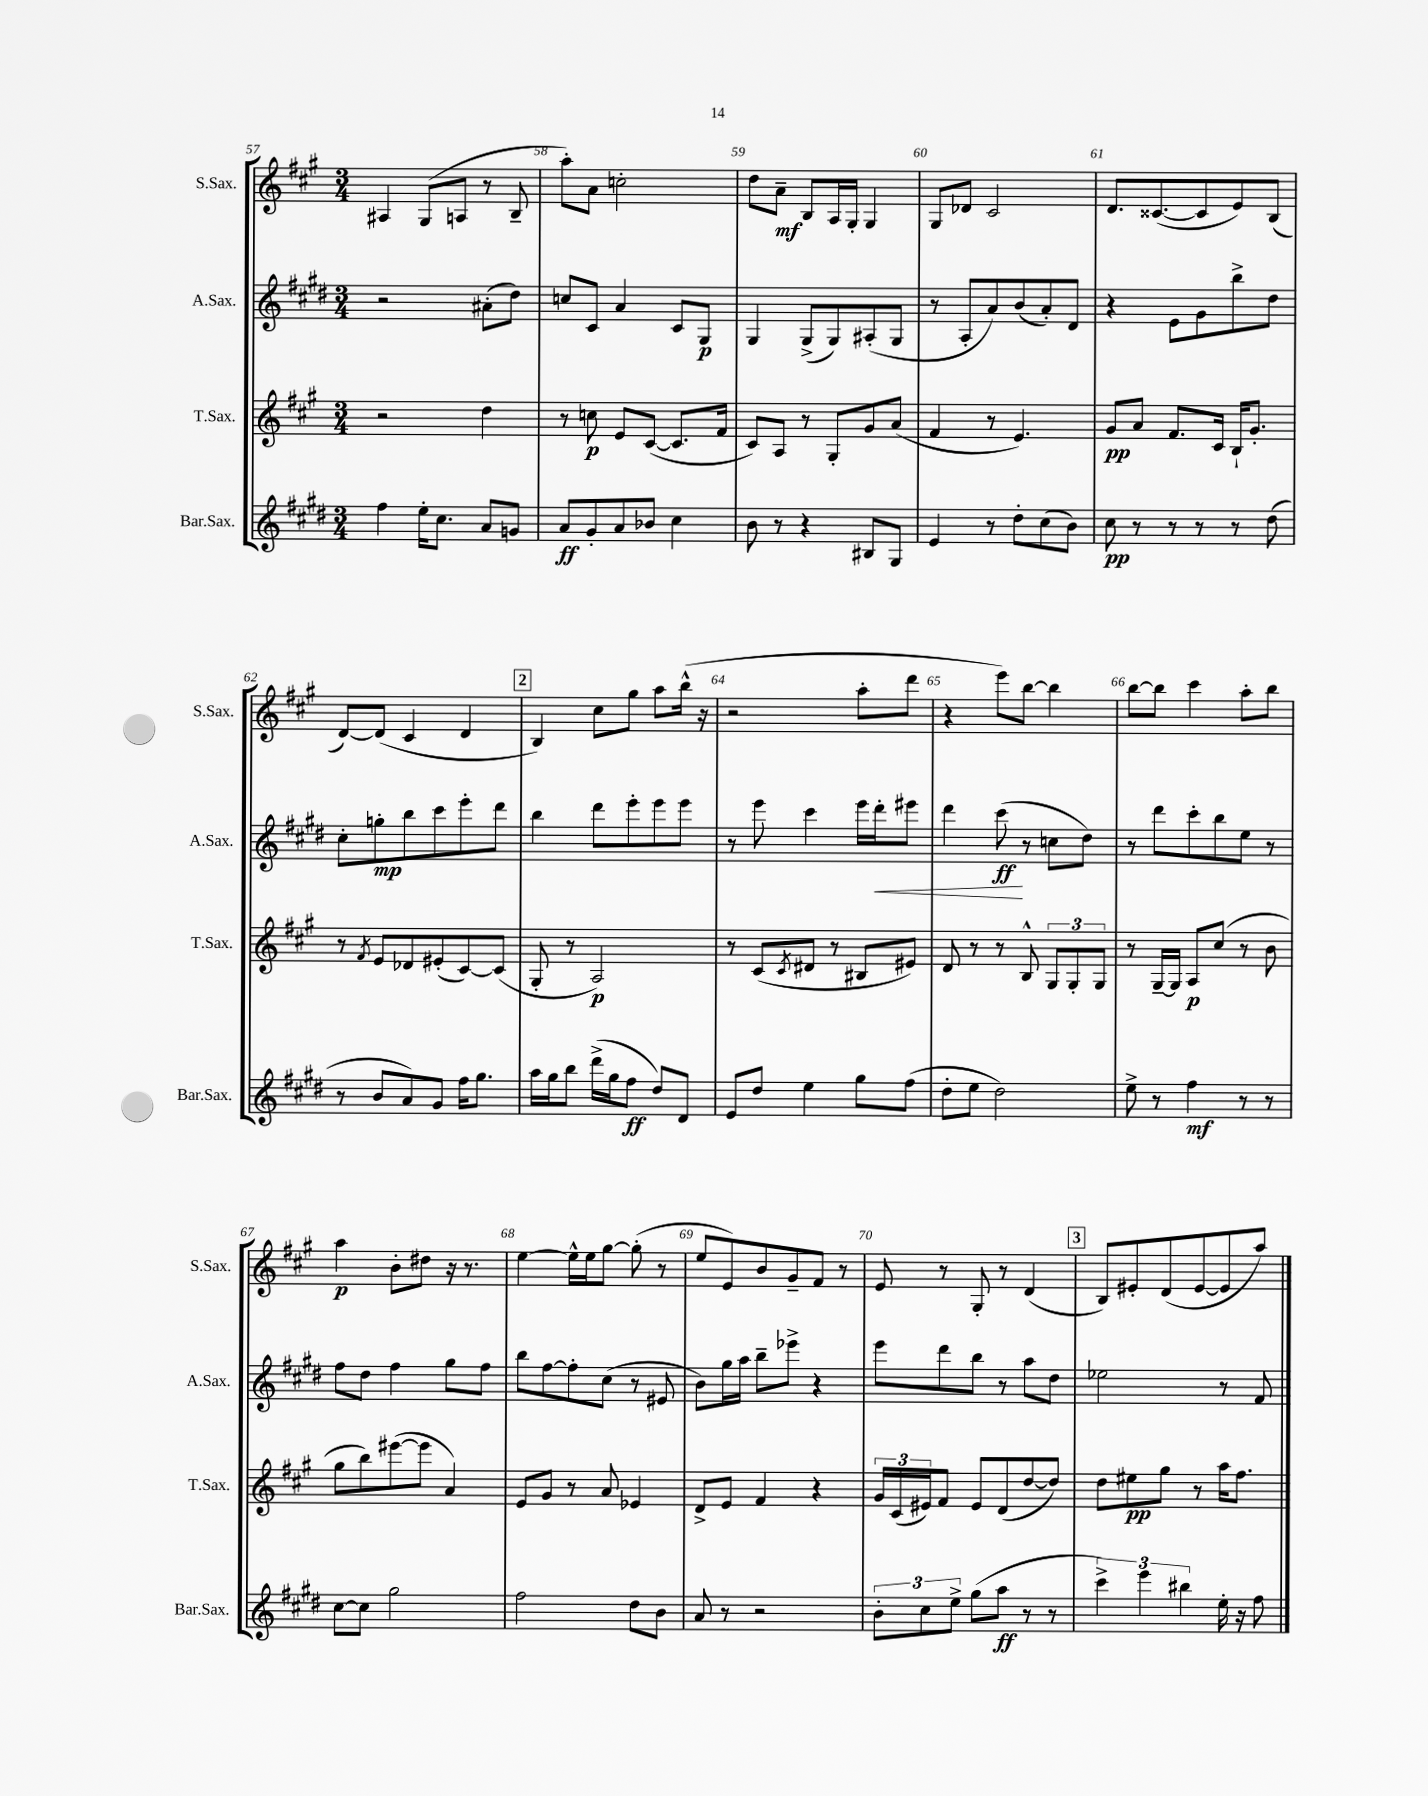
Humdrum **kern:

**kern	**dynam	**kern	**dynam	**kern	**dynam	**kern	**dynam
*part4	*part4	*part3	*part3	*part2	*part2	*part1	*part1
*staff4	*staff4	*staff3	*staff3	*staff2	*staff2	*staff1	*staff1
*I"Bar.Sax.	*	*I"T.Sax.	*	*I"A.Sax.	*	*I"S.Sax.	*
*I'Bar.Sax.	*	*I'T.Sax.	*	*I'A.Sax.	*	*I'S.Sax.	*
*clefG2	*	*clefG2	*	*clefG2	*	*clefG2	*
*k[f#c#g#d#]	*	*k[f#c#g#]	*	*k[f#c#g#d#]	*	*k[f#c#g#]	*
*M3/4	*	*M3/4	*	*M3/4	*	*M3/4	*
=57	=57	=57	=57	=57	=57	=57	=57
4ff#\	.	2r	.	2r	.	4A#X/	.
16ee'\KL	.	.	.	.	.	(8G#/L	.
8.cc#\J	.	.	.	.	.	.	.
.	.	.	.	.	.	8An/J	.
8a/L	.	4dd\	.	(8a#X'\L	.	8r	.
8gn/J	.	.	.	8dd#\J)	.	8B~/	.
=58	=58	=58	=58	=58	=58	=58	=58
8a/L	ff	8r	.	8ccn/L	.	8aa'\L)	.
8g#'/	.	8ccn\	p	8c#/J	.	8a\J	.
8a/	.	8e/L	.	4a/	.	2ccn'\	.
8b-X/J	.	([8c#/J	.	.	.	.	.
4cc#\	.	8.c#/L]	.	8c#/L	.	.	.
.	.	.	.	8G#/J	p	.	.
.	.	16f#/Jk	.	.	.	.	.
=59	=59	=59	=59	=59	=59	=59	=59
8b\	.	8c#/L)	.	4G#/	.	8dd\L	.
8r	.	8A/J	.	.	.	8a~\J	mf
4r	.	8r	.	(8G#^/L	.	8B/L	.
.	.	8G#'/L	.	8G#/)	.	16A/L	.
.	.	.	.	.	.	16G#'/JJ	.
8B#X/L	.	8g#/	.	(8A#X'/	.	4G#/	.
8G#/J	.	(8a/J	.	8G#/J	.	.	.
=60	=60	=60	=60	=60	=60	=60	=60
4e/	.	4f#/	.	8r	.	8G#/L	.
.	.	.	.	8A'/L	.	8d-X/J	.
8r	.	8r	.	8a/)	.	2c#/	.
8dd#'\L	.	4.e/)	.	(8b/	.	.	.
(8cc#\	.	.	.	8a'/)	.	.	.
8b\J)	.	.	.	8d#/J	.	.	.
=61	=61	=61	=61	=61	=61	=61	=61
8cc#\	pp	8g#/L	pp	4r	.	8.d/L	.
8r	.	8a/J	.	.	.	.	.
.	.	.	.	.	.	([8.c##X/	.
8r	.	8.f#/L	.	8e\L	.	.	.
8r	.	.	.	8g#\	.	8c##/]	.
.	.	16c#/Jk	.	.	.	.	.
8r	.	16B`/KL	.	8bb^\	.	8e/)	.
.	.	8.g#'/J	.	.	.	.	.
(8dd#\	.	.	.	8dd#\J	.	(8B/J	.
!!LO:LB:g=z
=62	=62	=62	=62	=62	=62	=62	=62
8r	.	8r	.	8cc#'\L	.	[8d/L)	.
.	.	8qf#/	.	.	.	.	.
8b/L	.	8e/L	.	8ggn'\	mp	(8d/J]	.
8a/)	.	8d-X/	.	8bb\	.	4c#/	.
8g#/J	.	(8e#X'/	.	8ccc#\	.	.	.
16ff#\KL	.	[8c#/)	.	8eee'\	.	4d/	.
8.gg#\J	.	.	.	.	.	.	.
.	.	(8c#/J]	.	8ddd#\J	.	.	.
!!LO:REH:place=s1:t=2
=63	=63	=63	=63	=63	=63	=63	=63
16aa\LL	.	8G#'/	.	4bb\	.	4B/)	.
16gg#\J	.	.	.	.	.	.	.
8bb\J	.	8r	.	.	.	.	.
(16ddd#^\LL	.	2A/)	p	8ddd#\L	.	8cc#\L	.
16gg#\J	.	.	.	.	.	.	.
8ff#\J	ff	.	.	8eee'\	.	8gg#\J	.
8dd#/L)	.	.	.	8eee\	.	8aa\L	.
8d#/J	.	.	.	8eee\J	.	(16bb^^\Jk	.
.	.	.	.	.	.	16r	.
=64	=64	=64	=64	=64	=64	=64	=64
8e/L	.	8r	.	8r	.	2r	.
8dd#/J	.	(8c#/L	.	8eee\	.	.	.
.	.	8qc#/	.	.	.	.	.
4ee\	.	8d#X/J	.	4ccc#\	.	.	.
.	.	8r	.	.	.	.	.
8gg#\L	.	8B#X/L	.	16eee\LL	.	8aa'\L	.
!	!	!	!	!	!LO:HP:b	!	!
.	.	.	.	16ddd#'\J	<	.	.
(8ff#\J	.	8e#X/J)	.	8eee#X\J	.	8ddd\J	.
=65	=65	=65	=65	=65	=65	=65	=65
8dd#'\L	.	8d/	.	4ddd#\	.	4r	.
8ee\J	.	8r	.	.	.	.	.
2dd#\)	.	8r	.	(8ccc#\	ff	8eee\L)	.
.	.	8B^^/	.	8r	[	[8bb\J	.
.	.	12G#/L	.	8ccn\L	.	4bb\]	.
.	.	12G#'/	.	.	.	.	.
.	.	.	.	8dd#\J)	.	.	.
.	.	12G#/J	.	.	.	.	.
=66	=66	=66	=66	=66	=66	=66	=66
8ee^\	.	8r	.	8r	.	[8bb\L	.
8r	.	[16G#~/LL	.	8ddd#\L	.	8bb\J]	.
.	.	16G#/JJ]	.	.	.	.	.
4ff#\	mf	8A/L	p	8ccc#'\	.	4ccc#\	.
.	.	(8cc#/J	.	8bb\	.	.	.
8r	.	8r	.	8ee\J	.	8aa'\L	.
8r	.	8b\	.	8r	.	8bb\J	.
!!LO:LB:g=z
=67	=67	=67	=67	=67	=67	=67	=67
[8cc#\L	.	8gg#\L	.	8ff#\L	.	4aa\	p
8cc#\J]	.	8bb\)	.	8dd#\J	.	.	.
2gg#\	.	([8eee#X\	.	4ff#\	.	8b'\L	.
.	.	8eee#\J]	.	.	.	8dd#X\J	.
.	.	4a/)	.	8gg#\L	.	16r	.
.	.	.	.	.	.	8.r	.
.	.	.	.	8ff#\J	.	.	.
=68	=68	=68	=68	=68	=68	=68	=68
2ff#\	.	8e/L	.	8bb\L	.	[4ee\	.
.	.	8g#/J	.	[8ff#\	.	.	.
.	.	8r	.	8ff#'\]	.	16ee^^\LL]	.
.	.	.	.	.	.	16ee\J	.
.	.	8a/	.	(8cc#\J	.	[8gg#\J	.
8dd#\L	.	4e-X/	.	8r	.	(8gg#'\]	.
8b\J	.	.	.	8e#X/	.	8r	.
=69	=69	=69	=69	=69	=69	=69	=69
8a/	.	8d^/L	.	8b\L)	.	8ee/L	.
8r	.	8e/J	.	16gg#\L	.	8e/)	.
.	.	.	.	16aa\JJ	.	.	.
2r	.	4f#/	.	8bb~\L	.	8b/	.
.	.	.	.	8eee-X^\J	.	8g#~/	.
.	.	4r	.	4r	.	8f#/J	.
.	.	.	.	.	.	8r	.
=70	=70	=70	=70	=70	=70	=70	=70
12b'\L	.	24g#/LL	.	8eee\L	.	8e/	.
.	.	(24c#/	.	.	.	.	.
12cc#\	.	24e#X/J)	.	.	.	.	.
.	.	8f#/J	.	8ddd#\	.	8r	.
12ee^\J	.	.	.	.	.	.	.
(8gg#\L	.	8e#/L	.	8bb\J	.	8G#'/	.
8aa\J	ff	(8d/	.	8r	.	8r	.
8r	.	[8dd/	.	8aa\L	.	(4d/	.
8r	.	8dd/J])	.	8dd#\J	.	.	.
!!LO:REH:place=s1:t=3
=71	=71	=71	=71	=71	=71	=71	=71
6ccc#^\)	.	8dd\L	.	2ee-X\	.	8B/L)	.
.	.	8ee#X\	pp	.	.	8e#X'/	.
6eee\	.	.	.	.	.	.	.
.	.	8gg#\J	.	.	.	(8d/	.
6bb#X\	.	.	.	.	.	.	.
.	.	8r	.	.	.	[8e#/	.
16ee'\	.	16aa\KL	.	8r	.	8e#/]	.
16r	.	8.ff#\J	.	.	.	.	.
8ff#\	.	.	.	8f#/	.	8aa/J)	.
==	==	==	==	==	==	==	==
*-	*-	*-	*-	*-	*-	*-	*-
